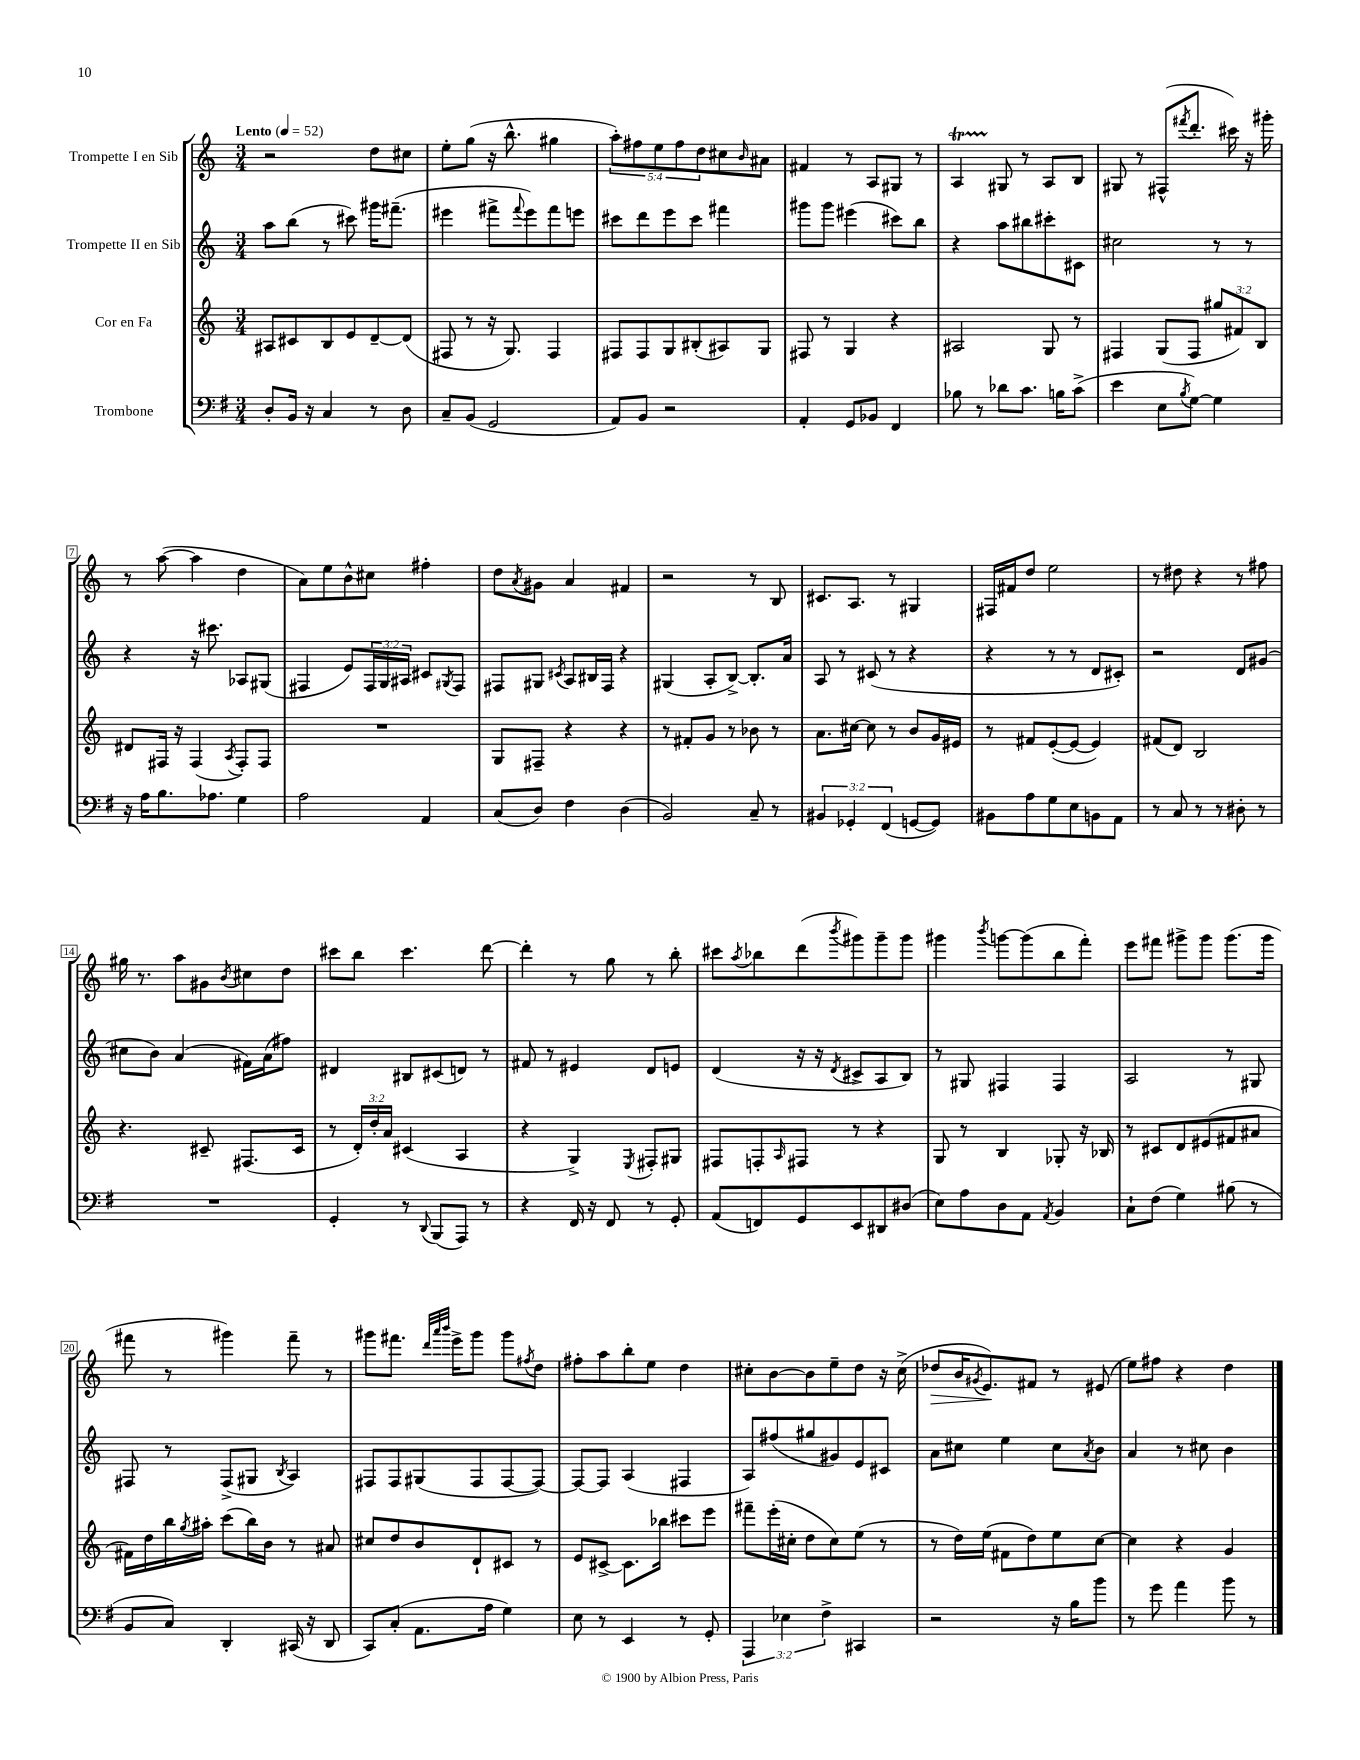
<<
\new StaffGroup <<
\new Staff = "s0" \with { instrumentName = "Trompette I en Sib" } {
    \clef treble \key c \major \numericTimeSignature \time 3/4 \override Staff.TupletNumber.text = #tuplet-number::calc-fraction-text \tempo "Lento" 4 = 52
    r2 d''8 cis''8 |
    e''8-. g''8( r16 b''8.-^ gis''4 |
    \tuplet 5/4 { a''8-.) fis''8 e''8 fis''8 d''8 } cis''8 \grace { b'16 } ais'8 |
    fis'4 r8 a8 gis8 r8 |
    a4\startTrillSpan gis8\stopTrillSpan r8 a8 b8 |
    gis8 r8 fis8-^( \acciaccatura { fis'''8 } d'''8.-. cis'''16) r16 gis'''16-. |
    r8 a''8~( a''4 d''4 |
    a'8) e''8 b'8-^ cis''8 fis''4-. |
    d''8 \acciaccatura { a'8 } gis'8 a'4 fis'4 |
    r2 r8 b8 |
    cis'8. a8. r8 gis4 |
    fis16 fis'16 d''8 e''2 |
    r8 dis''8 r4 r8 fis''8 |
    gis''16 r8. a''8 gis'8 \acciaccatura { b'8 } cis''8 d''8 |
    cis'''8 b''8 cis'''4. d'''8~ |
    d'''4-. r8 g''8 r8 b''8-. |
    cis'''8 \acciaccatura { a''8 } bes''8 d'''8( \acciaccatura { b'''8 } gis'''8) gis'''8-- gis'''8 |
    gis'''4 \acciaccatura { b'''8 } g'''8~ g'''8( b''8 f'''8-.) |
    e'''8 fis'''8 gis'''8-> gis'''8 gis'''8.( gis'''16 |
    fis'''8 r8 gis'''4) fis'''8-- r8 |
    gis'''8 fis'''8. \grace { d'''32 a'''32 b'''32 } e'''16-> gis'''8 gis'''8 \acciaccatura { fis''8 } d''8 |
    fis''8-. a''8 b''8-. e''8 d''4 |
    cis''8-. b'8~ b'8 e''8-- d''8 r16 cis''16->( |
    des''8\> b'16 \acciaccatura { gis'8 } e'8.\!) fis'8 r8 eis'8( |
    e''8) fis''8 r4 d''4 \bar "|." |
}
\new Staff = "s1" \with { instrumentName = "Trompette II en Sib" } {
    \clef treble \key c \major \numericTimeSignature \time 3/4 \override Staff.TupletNumber.text = #tuplet-number::calc-fraction-text
    a''8 b''8( r8 cis'''8) gis'''16 fis'''8.--( |
    eis'''4 fis'''8-> \appoggiatura { fis'''8 } eis'''8) fis'''8 e'''8 |
    cis'''8 d'''8 e'''8 cis'''8 fis'''4 |
    gis'''8 gis'''8 eis'''4( cis'''8) b''8 |
    r4 a''8 bis''8 cis'''8-. cis'8 |
    cis''2 r8 r8 |
    r4 r16 cis'''8. aes8 gis8( |
    fis4 e'8) \tuplet 3/2 { fis16 g16 ais16 } cis'8 \acciaccatura { gis8 } fis8 |
    fis8 gis8 \acciaccatura { cis'8 } a8 bis16 fis16 r4 |
    gis4( a8-. b8~->) b8.-. a'16 |
    a8 r8 cis'8( r8 r4 |
    r4 r8 r8 d'8 cis'8-.) |
    r2 d'8 gis'8( |
    cis''8 b'8) a'4( fis'16) a'16( fis''8) |
    dis'4 bis8 cis'8( d'8) r8 |
    fis'8 r8 eis'4 d'8 e'8 |
    d'4( r16 r16 \acciaccatura { d'8 } cis'8-> a8 b8) |
    r8 gis8 fis4 fis4 |
    a2 r8 gis8 |
    fis8 r8 fis8->( gis8 \acciaccatura { b8 } a4) |
    fis8 fis8 gis8( fis8 fis8~ fis8~) |
    fis8~ fis8 a4( fis4 |
    a8) fis''8( gis''8 gis'8) e'8 cis'8 |
    a'8 cis''8 e''4 cis''8 \acciaccatura { a'8 } b'8 |
    a'4 r8 cis''8 b'4 \bar "|." |
}
\new Staff = "s2" \with { instrumentName = "Cor en Fa" } {
    \clef treble \key c \major \numericTimeSignature \time 3/4 \override Staff.TupletNumber.text = #tuplet-number::calc-fraction-text
    ais8 cis'8 b8 e'8 d'8~-- d'8( |
    fis8 r8 r16 g8.) fis4 |
    fis8 fis8 g8 bis8-.( ais8) g8 |
    fis8 r8 g4 r4 |
    ais2 g8 r8 |
    fis4 g8( fis8 \tuplet 3/2 { gis''8 fis'8) b8 } |
    dis'8 fis16 r16 fis4( \acciaccatura { a8 } fis8-.) fis8 |
    R2. |
    g8 fis8-- r4 r4 |
    r8 fis'8-. g'8 r8 bes'8 r8 |
    a'8. cis''16~ cis''8 r8 b'8 g'16 eis'16 |
    r8 fis'8 e'8~-.( e'8~ e'4) |
    fis'8( d'8) b2 |
    r4. cis'8-- fis8.( cis'16 |
    r8 \tuplet 3/2 { d'16-.) d''16-. a'16 } cis'4( a4 |
    r4 g4->) \acciaccatura { e8 } fis8-. gis8 |
    fis8 f8-. \grace { a16 } fis8 r8 r4 |
    g8 r8 b4 ges8-. r16 bes16 |
    r8 cis'8 d'8 eis'8( fis'8 ais'8 |
    fis'16) d''16 b''16 \acciaccatura { g''8 } ais''16-. c'''8( b''16) b'16 r8 ais'8 |
    cis''8 d''8 b'8 d'8-! cis'8 r8 |
    e'8 cis'8~-> cis'8. bes''16 cis'''8 e'''8 |
    fis'''8-- e'''16-.( cis''16-. d''8 cis''8) e''8( r8 |
    r8 d''16) e''16( fis'8 d''8) e''8 c''8~ |
    c''4 r4 g'4 \bar "|." |
}
\new Staff = "s3" \with { instrumentName = "Trombone" } {
    \clef bass \key g \major \numericTimeSignature \time 3/4 \override Staff.TupletNumber.text = #tuplet-number::calc-fraction-text
    d8-. b,16 r16 c4 r8 d8 |
    c8-- b,8( g,2 |
    a,8) b,8 r2 |
    a,4-. g,8 bes,8 fis,4 |
    bes8 r8 des'8 c'8. b16 c'8->( |
    e'4 e8 \acciaccatura { b8 } g8~) g4 |
    r16 a16 b8. aes8. g4 |
    a2 a,4 |
    c8( d8) fis4 d4( |
    b,2) c8-- r8 |
    \tuplet 3/2 { bis,4 ges,4-. fis,4( } g,8~ g,8) |
    bis,8 a8 g8 e8 b,8 a,8 |
    r8 c8 r8 r8 dis8-. r8 |
    R2. |
    g,4-. r8 \appoggiatura { d,8 } b,,8( a,,8) r8 |
    r4 fis,16 r16 fis,8 r8 g,8-. |
    a,8( f,8) g,8 e,8 dis,8 dis8( |
    e8) a8 d8 a,8 \acciaccatura { a,8 } b,4 |
    c8-! fis8( g4) bis8( r8 |
    b,8 c8) d,4-. cis,16( r16 d,8 |
    c,8) c8-.( a,8. a16 g4) |
    e8 r8 e,4 r8 g,8-. |
    \tuplet 3/2 { a,,4 ees4 fis4-> } cis,4 |
    r2 r16 b16 b'8 |
    r8 g'8 a'4 b'8 r8 \bar "|." |
}
>>
>>
\layout { \context { \Score \override BarNumber.stencil = #(make-stencil-boxer 0.1 0.3 ly:text-interface::print) } }
